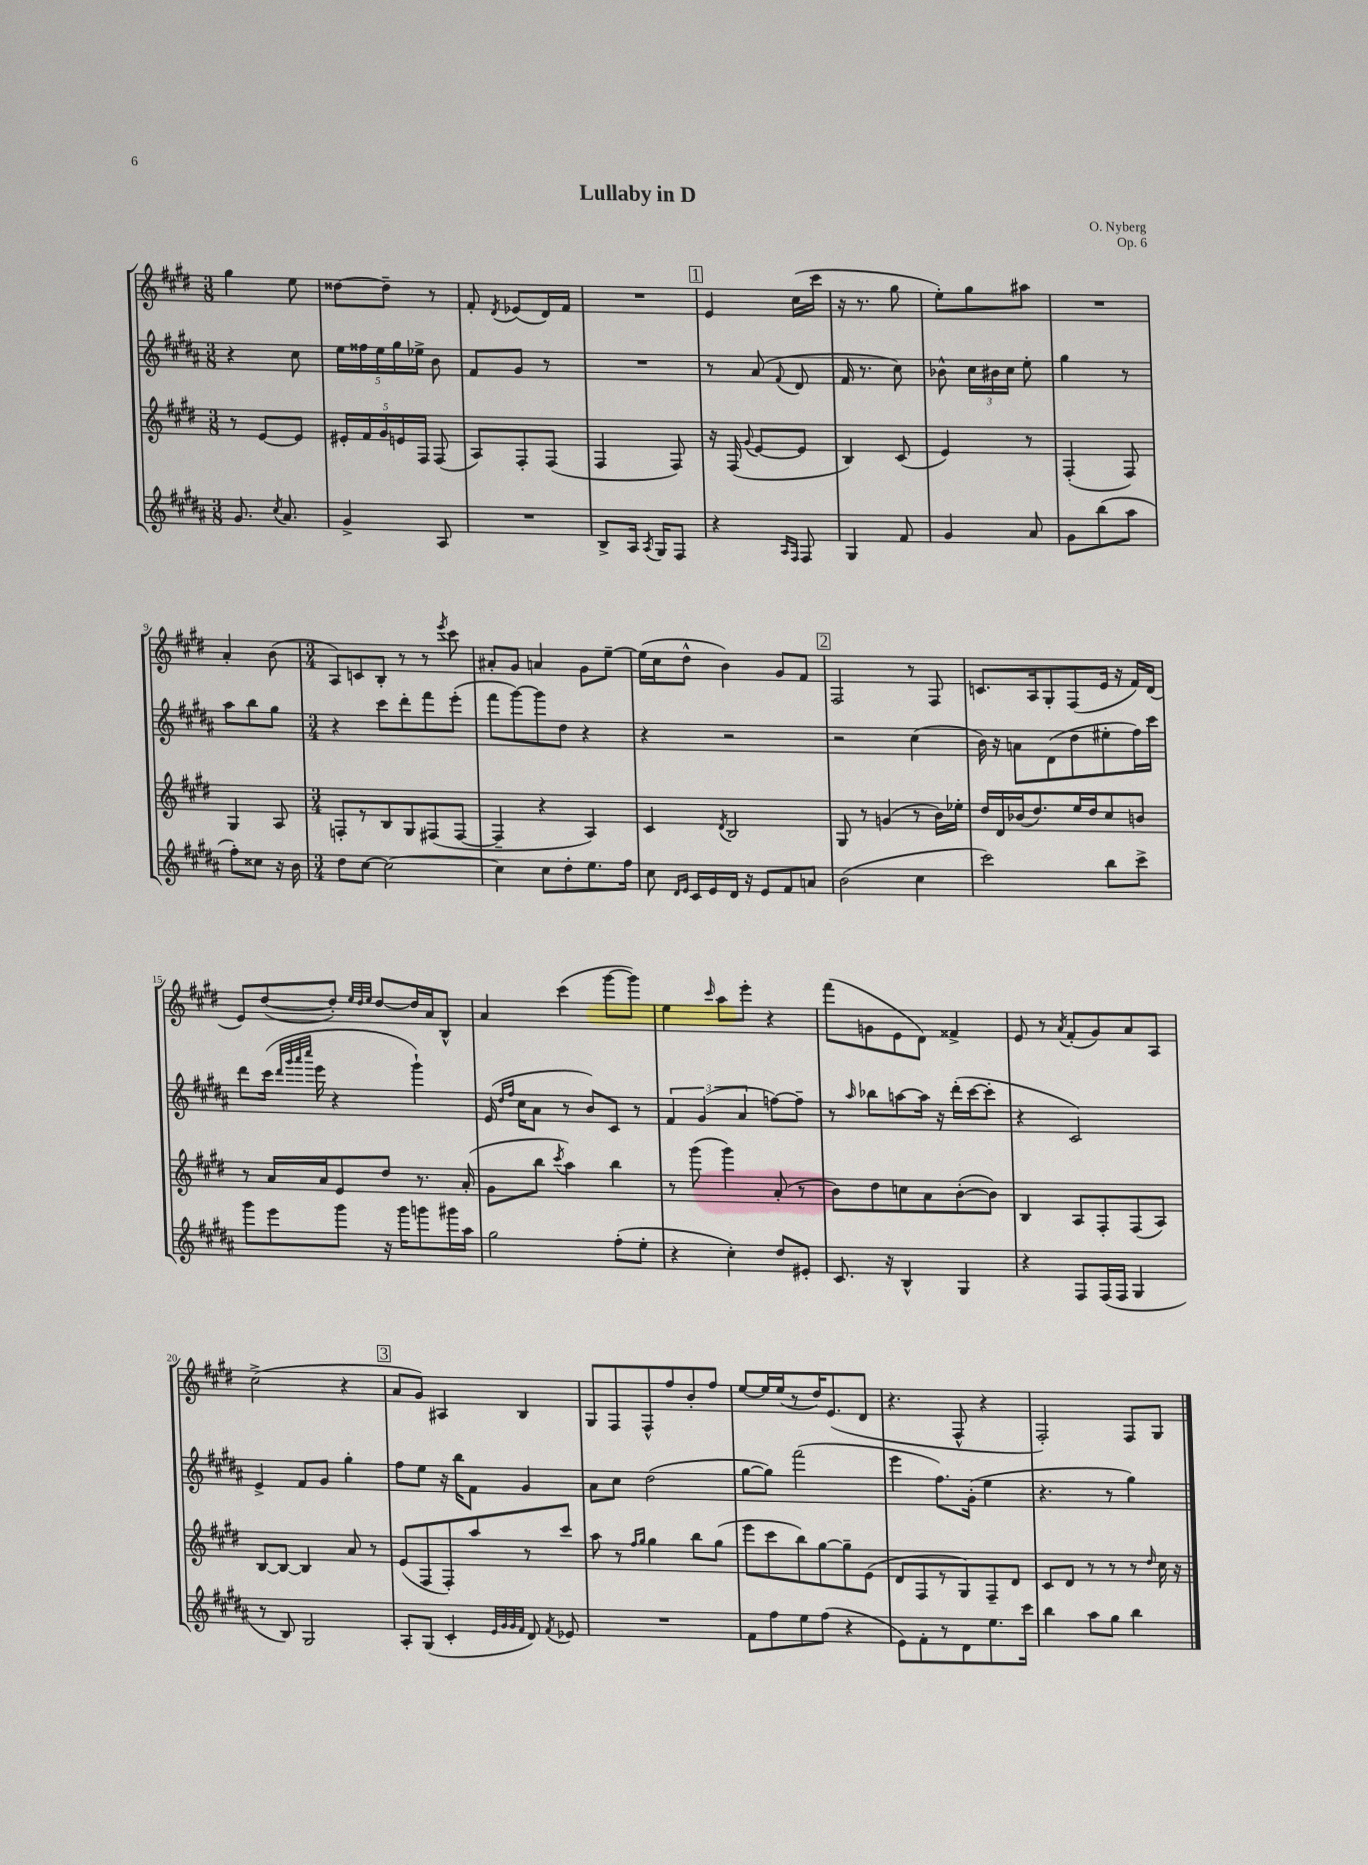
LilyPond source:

\header { title = "Lullaby in D" composer = "O. Nyberg" opus = "Op. 6" }
<<
\new StaffGroup <<
\new Staff = "s0" {
    \clef treble \key e \major \numericTimeSignature \time 3/8
    \autoBeamOff gis''4 e''8 |
    disis''8[~ disis''8]-- r8 |
    fis'8-. \acciaccatura { dis'8 } ees'8[( dis'16) fis'16] |
    R4. |
    \mark \markup { \box "1" } e'4 cis''16[( cis'''16] |
    r16 r8. gis''8 |
    e''8[-.) gis''8 ais''8] |
    R4. |
    a'4-. b'8( |
    \numericTimeSignature \time 3/4 a8[) c'8 b8]-. r8 r8 \acciaccatura { e'''8 } cis'''8 |
    ais'8[-. gis'8] a'4 gis'8[ e''8]~-- |
    e''16[( cis''16 dis''8]-^ b'4) gis'8[ fis'8] |
    \mark \markup { \box "2" } fis2 r8 fis8 |
    c'8.[ a16 gis8-. fis8( e'16] r16 fis'16[) dis'16]( |
    e'8[) dis''8~( dis''8]-.) \grace { e''32[ dis''32 e''32] } dis''8[~ dis''16 a'16 b8]-^ |
    a'4 cis'''4( gis'''8[~ gis'''8]) |
    e''4 \grace { cis'''16 } a''8[ e'''8]-. r4 |
    fis'''8[( g'8 e'8 dis'8]) fisis'4-> |
    e'8 r8 \acciaccatura { a'8 } fis'8[-.( gis'8) a'8 a8] |
    cis''2->( r4 |
    \mark \markup { \box "3" } a'8[ gis'8]) ais4 b4 |
    gis8[ fis8 fis8-^ fis''8 b'8-. fis''8] |
    e''8[~ e''16 e''16( r8 dis''16) e'8.( dis'8] |
    r4. fis8-^ r4 |
    fis2-.) fis8[ gis8] \bar "|." |
}
\new Staff = "s1" {
    \clef treble \key b \major \numericTimeSignature \time 3/8
    \autoBeamOff r4 cis''8 |
    \tuplet 5/4 { e''16[ fisis''16 e''16 gis''16 ees''16]-> } b'8 |
    fis'8[ gis'8] r8 |
    R4. |
    \mark \markup { \box "1" } r8 ais'8( \appoggiatura { fis'8 } dis'8 |
    fis'16 r8. cis''8) |
    bes'8-^ \tuplet 3/2 { cis''16[ bis'16 cis''16] } e''8-. |
    gis''4 r8 |
    ais''8[ b''8 gis''8] |
    \numericTimeSignature \time 3/4 r4 cis'''8[ dis'''8-. fis'''8 e'''8]-.( |
    fis'''8[ gis'''8~) gis'''8 dis''8] r4 |
    r4 r2 |
    \mark \markup { \box "2" } r2 cis''4( |
    b'16) r16 a'8[ dis'8( dis''8 eis''8-. fis''16) cis'''16] |
    dis'''8[ cis'''16]( \grace { dis'''32[ gis'''32 ais'''32 cis''''32] } e'''16 r4 gis'''4-!) |
    e'16( \grace { dis''16[ fis''16] } cis''16[ ais'8] r8 b'8[) cis'8] r8 |
    \tuplet 3/2 { fis'4 gis'4( ais'4 } f''8[~) f''8]-- |
    r8 \grace { ais''16 } bes''8[ a''8~ a''16] r16 dis'''16[-.( cis'''16~ cis'''8]-. |
    r4 cis'2) |
    e'4-> fis'8[ gis'8] gis''4-. |
    \mark \markup { \box "3" } fis''8[ e''8] r16 b''16[ fis'8] gis'4 |
    ais'8[ cis''8] dis''2( |
    gis''8[~ gis''8]) fis'''2( |
    e'''4 fis''8.[) gis'16]-.( e''4 |
    r4. r8 gis''4) \bar "|." |
}
\new Staff = "s2" {
    \clef treble \key e \major \numericTimeSignature \time 3/8
    \autoBeamOff r8 e'8[~ e'8] |
    \tuplet 5/4 { eis'16[-. fis'16 gis'16 e'16 fis16] } fis8( |
    a8[) fis8-. fis8]( |
    fis4 fis8) |
    \mark \markup { \box "1" } r16 fis16( \appoggiatura { gis'8 } e'8[~ e'8] |
    b4) cis'8( |
    e'4) r8 |
    fis4-.( fis8) |
    gis4 a8 |
    \numericTimeSignature \time 3/4 f8[-. r8 b8 gis8 fis8( fis8]~ |
    fis4-- r4 a4) |
    cis'4 \acciaccatura { dis'8 } b2 |
    \mark \markup { \box "2" } gis8 r8 g'4( r8 b'16[) ees''16]-. |
    dis''16[ dis'16 bes'16( dis''8.) e''16 dis''16 cis''8 b'8] |
    r8 a'16[ a'16 e'8 dis''8] r8. a'16-.( |
    gis'8[ b''8] \acciaccatura { cis'''8 } a''4) b''4 |
    r8 gis'''8( gis'''4) a'8-.( r8 |
    b'8[) dis''8 c''8 a'8 b'8~-.( b'8]) |
    b4 a8[ fis8-. fis8( a8]) |
    b8[~ b8]~ b4 a'8 r8 |
    \mark \markup { \box "3" } e'8[( fis8 fis8-.) a''8 r8 cis'''8] |
    a''8 r8 \grace { fis''16[ gis''16] } gis''4 b''8[ gis''8]( |
    e'''8[ cis'''8 b''8) gis''8~ gis''8-- e'8]( |
    dis'8[ fis8 r8 gis8) fis8-- dis'8] |
    cis'8[ dis'8] r8 r8 r8 \grace { dis''16 } cis''16 r16 \bar "|." |
}
\new Staff = "s3" {
    \clef treble \key b \major \numericTimeSignature \time 3/8
    \autoBeamOff gis'8. \acciaccatura { cis''8 } ais'8. |
    gis'4-> ais8 |
    R4. |
    b8[-> ais16] \acciaccatura { ais8 } gis16[ fis8] |
    \mark \markup { \box "1" } r4 \grace { ais16[ fis16] } fis8 |
    gis4 fis'8 |
    gis'4 ais'8 |
    gis'8[ b''8( ais''8] |
    fis''8[-.) cisis''8] r16 b'16 |
    \numericTimeSignature \time 3/4 dis''8[ cis''8]~ cis''2~ |
    cis''4 cis''8[ dis''8-. e''8. fis''16] |
    cis''8 \grace { dis'16[ e'16] } cis'16[ e'16 dis'16] r16 e'8[ fis'8 a'8] |
    \mark \markup { \box "2" } b'2( cis''4 |
    cis'''2) b''8[ cis'''8]-> |
    gis'''8[ e'''8 gis'''8] r16 gis'''16[ g'''8 gis'''16 ais''16] |
    gis''2 fis''8[-.( e''8]-. |
    r4 cis''4-.) dis''8[ eis'8]-. |
    cis'8. r16 b4-^ gis4 |
    r4 fis8[ fis16( fis16] gis4 |
    r8 b8) gis2 |
    \mark \markup { \box "3" } ais8[-. gis8]( cis'4-. \grace { e'32[ gis'32 gis'32 fis'32] } dis'8) \acciaccatura { fis'8 } ees'8 |
    R2. |
    fis'8[ fis''8 e''8 fis''8]( r4 |
    e'8[) fis'8-. r8 dis'8 e''8. cis'''16] |
    b''4 ais''8[ gis''8] b''4 \bar "|." |
}
>>
>>
